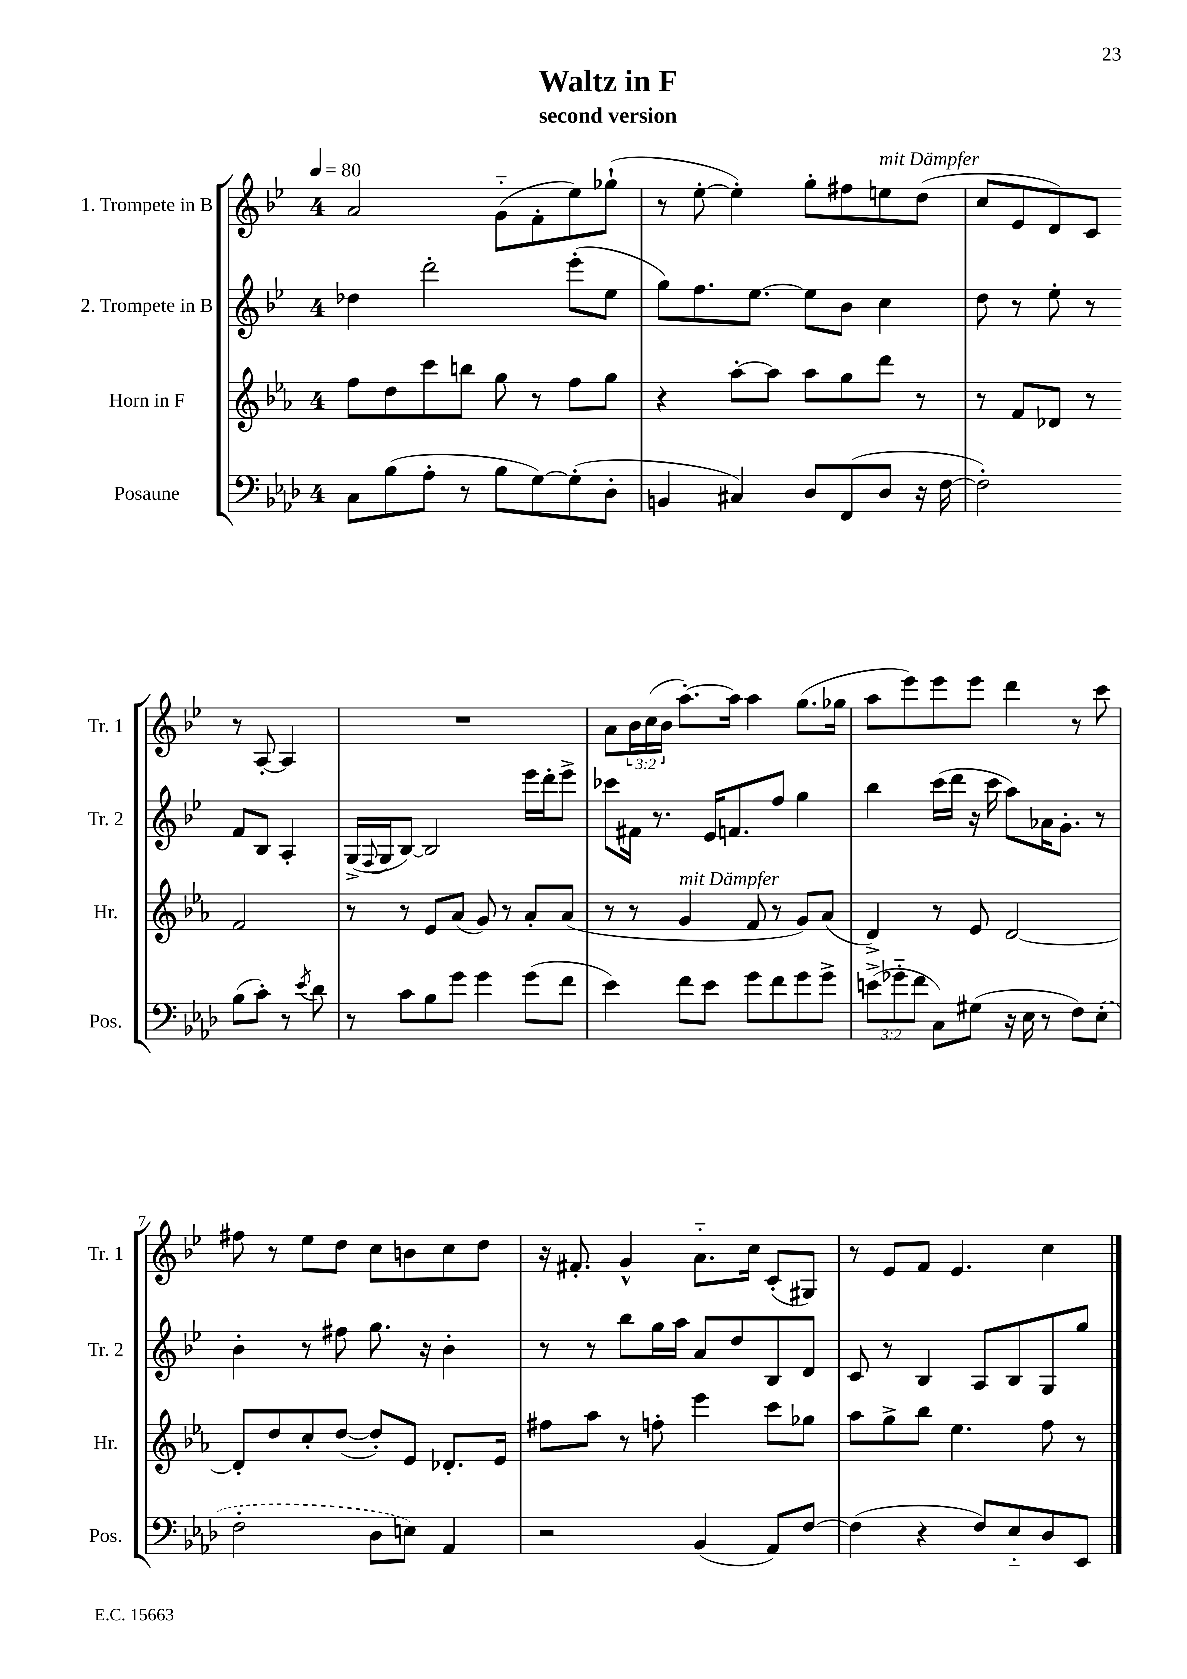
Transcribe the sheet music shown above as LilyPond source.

\header { title = "Waltz in F" subtitle = "second version" }
<<
\new StaffGroup <<
\new Staff = "s0" \with { instrumentName = "1. Trompete in B" shortInstrumentName = "Tr. 1" } {
    \clef treble \key bes \major \once \override Staff.TimeSignature.style = #'single-digit \time 4/4 \override Staff.TupletNumber.text = #tuplet-number::calc-fraction-text \tempo 4 = 80
    a'2 g'8-_( f'8-. ees''8) ges''8-!( |
    r8 ees''8~-. ees''4-.) g''8-. fis''8 e''8^\markup { \italic "mit Dämpfer" } d''8( |
    c''8 ees'8 d'8) c'8 r8 a8~-. a4 |
    R1 |
    a'8 \tuplet 3/2 { bes'16 c''16( bes'16 } a''8.~-.) a''16 a''4 g''8.( ges''16 |
    a''8 ees'''8) ees'''8 ees'''8 d'''4 r8 c'''8 |
    fis''8 r8 ees''8 d''8 c''8 b'8 c''8 d''8 |
    r16 fis'8.-. g'4-^ a'8.-_ c''16 c'8-.( gis8) |
    r8 ees'8 f'8 ees'4. c''4 \bar "|." |
}
\new Staff = "s1" \with { instrumentName = "2. Trompete in B" shortInstrumentName = "Tr. 2" } {
    \clef treble \key bes \major \once \override Staff.TimeSignature.style = #'single-digit \time 4/4
    des''4 d'''2-. ees'''8-.( ees''8 |
    g''8) f''8. ees''8.~ ees''8 bes'8 c''4 |
    d''8 r8 ees''8-. r8 f'8 bes8 a4-. |
    g16->( \appoggiatura { f8 } g16 bes8~) bes2 ees'''16 d'''16-. ees'''8-> |
    ces'''8 fis'16 r8. ees'16 f'8. f''8 g''4 |
    bes''4 c'''16( d'''16 r16 c'''16 a''8) aes'16 g'8.-. r8 |
    bes'4-. r8 fis''8 g''8. r16 bes'4-. |
    r8 r8 bes''8 g''16 a''16 a'8 d''8 bes8 d'8 |
    c'8 r8 bes4 a8 bes8 g8 g''8 \bar "|." |
}
\new Staff = "s2" \with { instrumentName = "Horn in F" shortInstrumentName = "Hr." } {
    \clef treble \key ees \major \once \override Staff.TimeSignature.style = #'single-digit \time 4/4
    f''8 d''8 c'''8 b''8 g''8 r8 f''8 g''8 |
    r4 aes''8~-. aes''8 aes''8 g''8 d'''8 r8 |
    r8 f'8 des'8 r8 f'2 |
    r8 r8 ees'8 aes'8( g'8) r8 aes'8-. aes'8( |
    r8 r8 g'4^\markup { \italic "mit Dämpfer" } f'8 r8 g'8) aes'8( |
    d'4->) r8 ees'8 d'2~ |
    d'8-. d''8 c''8-. d''8~( d''8-.) ees'8 des'8.-. ees'16 |
    fis''8 aes''8 r8 f''8-. ees'''4 c'''8 ges''8 |
    aes''8 g''8-> bes''8 ees''4. f''8 r8 \bar "|." |
}
\new Staff = "s3" \with { instrumentName = "Posaune" shortInstrumentName = "Pos." } {
    \clef bass \key aes \major \once \override Staff.TimeSignature.style = #'single-digit \time 4/4 \override Staff.TupletNumber.text = #tuplet-number::calc-fraction-text
    c8 bes8( aes8-. r8 bes8 g8~) g8-.( des8-. |
    b,4 cis4) des8 f,8( des8 r16 f16~ |
    f2-.) bes8( c'8-.) r8 \acciaccatura { ees'8 } des'8 |
    r8 c'8 bes8 g'8 g'4 g'8( f'8 |
    ees'4) f'8 ees'8 g'8 f'8 g'8 g'8-> |
    \tuplet 3/2 { e'8->( ges'8-_ f'8 } c8) gis8( r16 ees16 r8 f8) \once \slurDashed ees8-.( |
    f2-. des8 e8) aes,4 |
    r2 bes,4( aes,8) f8~ |
    f4( r4 f8) ees8-_ des8 ees,8 \bar "|." |
}
>>
>>
